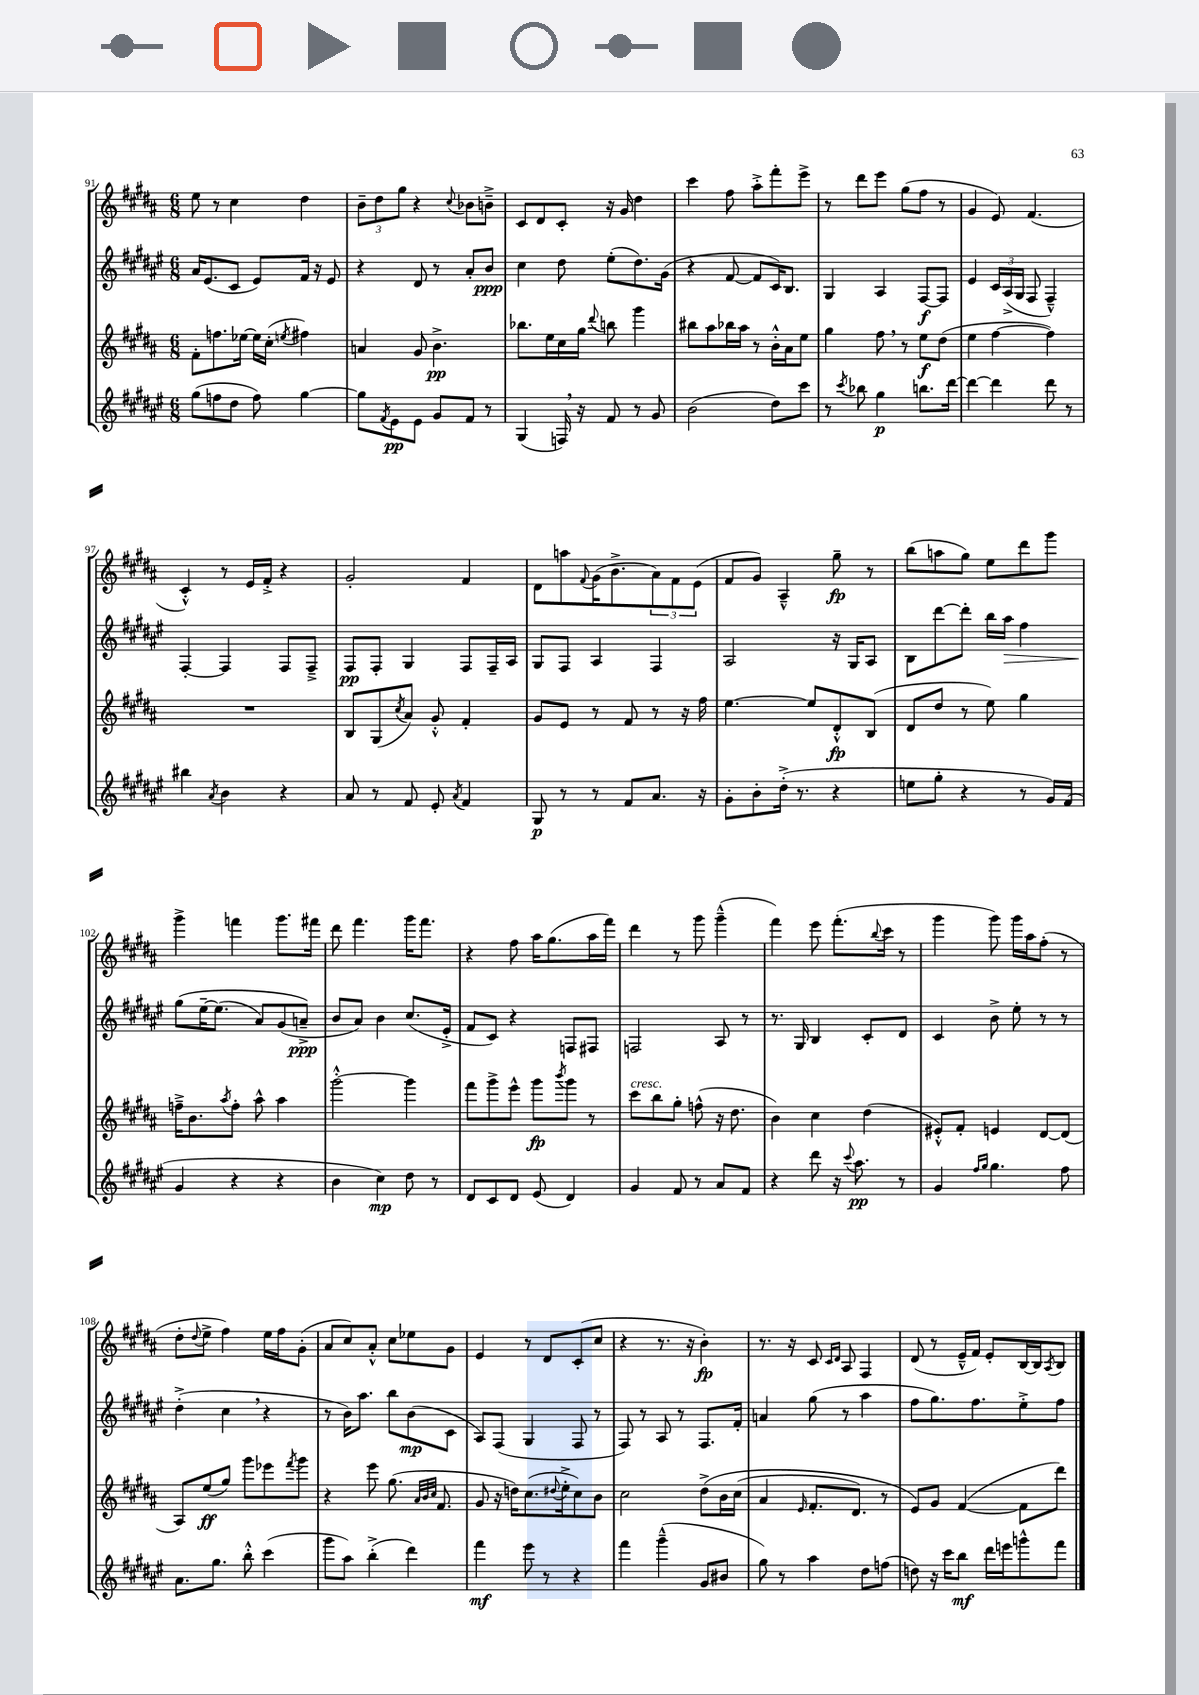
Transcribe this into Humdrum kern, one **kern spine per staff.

**kern	**dynam	**kern	**dynam	**kern	**dynam	**kern	**dynam
*part4	*part4	*part3	*part3	*part2	*part2	*part1	*part1
*staff4	*staff4	*staff3	*staff3	*staff2	*staff2	*staff1	*staff1
*clefG2	*	*clefG2	*	*clefG2	*	*clefG2	*
*k[f#c#g#d#a#e#]	*	*k[f#c#g#d#a#]	*	*k[f#c#g#d#a#e#]	*	*k[f#c#g#d#a#]	*
*M6/8	*	*M6/8	*	*M6/8	*	*M6/8	*
=91	=91	=91	=91	=91	=91	=91	=91
(8gg#\L	.	8f#'\L	.	16a#/KL	.	8ee\	.
.	.	.	.	(8.e#/	.	.	.
8ffn\	.	8.ffn\	.	.	.	8r	.
8dd#\J	.	.	.	8c#/J	.	4cc#\	.
.	.	[16ee-X\Jk	.	.	.	.	.
8ff\)	.	16ee-\LL]	.	8e#/L)	.	.	.
.	.	(16cc#'\JJ	.	.	.	.	.
.	.	8qeen/	.	.	.	.	.
[4gg#\	.	4ff#X\)	.	16f#/Jk	.	4dd#\	.
.	.	.	.	16r	.	.	.
.	.	.	.	8e#/	.	.	.
=92	=92	=92	=92	=92	=92	=92	=92
8gg#\L]	.	4an/	.	4r	.	12b~\L	.
.	.	.	.	.	.	12dd#\	.
8qf#/	.	.	.	.	.	.	.
8e#\	pp	.	.	.	.	.	.
.	.	.	.	.	.	12gg#\J	.
8e#\J	.	8g#/	.	8d#/	.	4r	.
8g#/L	.	4.b^\	pp	8r	.	.	.
.	.	.	.	.	.	8qqcc#/	.
8f#/J	.	.	.	8a#'/L	.	8b-X\L	.
8r	.	.	.	8b/J	ppp	8bn~^\J	.
=93	=93	=93	=93	=93	=93	=93	=93
(4G#/	.	8.bb-X\L	.	4cc#\	.	8c#/L	.
.	.	.	.	.	.	8d#/	.
.	.	16ee\L	.	.	.	.	.
16Fn,/)	.	16cc#\	.	8dd#\	.	8c#'/J	.
16r	.	16gg#\JJ	.	.	.	.	.
.	.	8qqddd#/	.	.	.	.	.
8f#/	.	8bbn\	.	(8ee#'\L	.	16r	.
.	.	.	.	.	.	16g#/	.
8r	.	4ggg#\	.	8.dd#\)	.	4dd#\	.
8g#/	.	.	.	.	.	.	.
.	.	.	.	(16g#\Jk	.	.	.
=94	=94	=94	=94	=94	=94	=94	=94
(2b\	.	8bb#X\L	.	4r	.	4ccc#\	.
.	.	8aa#\	.	.	.	.	.
.	.	16bb-X\L	.	[8f#/	.	8ff#\	.
.	.	16aa#\JJ	.	.	.	.	.
.	.	8r	.	8f#/L]	.	8aa#'^\L	.
8dd#\L)	.	16b'^^\LL	.	16c#/K)	.	8fff#'\	.
.	.	16a#\J	.	8.B/J	.	.	.
8ccc#\J	.	8ee\J	.	.	.	8eee^\J	.
=95	=95	=95	=95	=95	=95	=95	=95
8r	.	4gg#\	.	4G#/	.	8r	.
8qccc#/	.	.	.	.	.	.	.
8bb-X\	.	.	.	.	.	8ddd#\L	.
4gg#\	p	8ff#,\	.	4A#/	.	8eee\J	.
.	.	8r	.	.	.	(8gg#\L	.
8.bbn\L	.	8ee\L	f	[8F#/L	f	8ff#\J	.
.	.	(8dd#\J	.	8F#/J]	.	8r	.
[16ddd#\Jk	.	.	.	.	.	.	.
=96	=96	=96	=96	=96	=96	=96	=96
4ddd#\_	.	4ee\	.	4e#/	.	4g#/	.
4ddd#\]	.	[4ff#\	.	24c#/LL	.	8e/)	.
.	.	.	.	(24A#^/	.	.	.
.	.	.	.	24G#/JJ	.	.	.
.	.	.	.	8F#/	.	(4.f#/	.
8ddd#\	.	4ff#\])	.	4F#~^^/)	.	.	.
8r	.	.	.	.	.	.	.
!!LO:LB:g=z
=97	=97	=97	=97	=97	=97	=97	=97
4bb#X\	.	2.r	.	[4F#'/	.	4c#'^^/)	.
8qa#/	.	.	.	.	.	.	.
4b\	.	.	.	4F#/]	.	8r	.
.	.	.	.	.	.	16e/LL	.
.	.	.	.	.	.	16f#'^/JJ	.
4r	.	.	.	8F#/L	.	4r	.
.	.	.	.	8F#~^/J	.	.	.
=98	=98	=98	=98	=98	=98	=98	=98
8a#/	.	8B/L	.	8F#/L	pp	2g#'/	.
8r	.	(8G#/	.	8F#'/J	.	.	.
.	.	8qcc#/	.	.	.	.	.
8f#/	.	8a#/J)	.	4G#/	.	.	.
8e#'/	.	8g#'^^/	.	.	.	.	.
8qa#/	.	.	.	.	.	.	.
4f#/	.	4f#'/	.	8F#/L	.	4f#/	.
.	.	.	.	16F#~/L	.	.	.
.	.	.	.	16A#/JJ	.	.	.
=99	=99	=99	=99	=99	=99	=99	=99
8G#/	p	8g#/L	.	8G#/L	.	8d#\L	.
8r	.	8e/J	.	8F#/J	.	8aan\	.
.	.	.	.	.	.	8qqf#/	.
8r	.	8r	.	4A#/	.	(16g#\K	.
.	.	.	.	.	.	8.b^\	.
8f#/L	.	8f#/	.	.	.	.	.
8.a#/J	.	8r	.	4F#/	.	12a#\)	.
.	.	.	.	.	.	12f#\	.
.	.	16r	.	.	.	.	.
.	.	.	.	.	.	(12e\J	.
16r	.	16ff#\	.	.	.	.	.
=100	=100	=100	=100	=100	=100	=100	=100
8g#'\L	.	[4.ee\	.	2A#/	.	8f#/L	.
8b'\	.	.	.	.	.	8g#/J)	.
(16dd#'^\Jk	.	.	.	.	.	4A#~^^/	.
8.r	.	.	.	.	.	.	.
.	.	8ee/L]	.	.	.	.	.
4r	.	8d#'^^/	fp	16r	.	8gg#~\	fp
.	.	.	.	16G#/KL	.	.	.
.	.	(8B/J	.	8A#/J	.	8r	.
=101	=101	=101	=101	=101	=101	=101	=101
8een\L	.	8d#/L	.	8B\L	.	(8bb\L	.
8gg#'\J	.	8dd#/J	.	[8ddd#\	.	8aan\	.
4r	.	8r	.	8ddd#'\J]	.	8gg#\J)	.
.	.	8ee\)	.	16bb\LL	.	8ee\L	.
!	!	!	!	!	!LO:HP:b	!	!
.	.	.	.	16aa#\JJ	>	.	.
8r	.	4gg#\	.	4ff#\	.	8ddd#\	.
16g#/LL)	.	.	.	.	.	8ggg#\J	.
(16f#/JJ	.	.	.	.	.	.	.
!!LO:LB:g=z
=102	=102	=102	=102	=102	=102	=102	=102
4g#/	.	16ffn~^\KL	.	(8gg#\L	.	4ggg#^\	.
.	.	8.b\	.	.	.	.	.
.	.	.	.	[16ee#~\K	]	.	.
.	.	.	.	(8.ee#\J]	.	.	.
.	.	8qaa#/	.	.	.	.	.
4r	.	8ff'\J	.	.	.	4fffn\	.
.	.	8aa#^^\	.	8a#/L)	.	.	.
4r	.	4aa#\	.	(8g#/	.	8.ggg#\L	.
.	.	.	.	8an~^/J)	ppp	.	.
.	.	.	.	.	.	16fff#X\Jk	.
=103	=103	=103	=103	=103	=103	=103	=103
4b\	.	[2ggg#'^^\	.	8b/L	.	8ddd#\	.
.	.	.	.	8a#/J)	.	4.fff#\	.
4cc#\)	mp	.	.	4b\	.	.	.
8dd#\	.	4ggg#\]	.	(8.cc#/L	.	16ggg#\KL	.
.	.	.	.	.	.	8.fff#\J	.
8r	.	.	.	.	.	.	.
.	.	.	.	16e#'^/Jk	.	.	.
=104	=104	=104	=104	=104	=104	=104	=104
8d#/L	.	8fff#\L	.	8f#/L	.	4r	.
8c#/	.	8ggg#^\	.	8c#/J)	.	.	.
8d#/J	.	8eee^^\J	.	4r	.	8ff#\	.
(8e#/	.	8ggg#\L	fp	.	.	16aa#\KL	.
.	.	.	.	.	.	(8.gg#\	.
.	.	8qbbb/	.	.	.	.	.
4d#/)	.	8ggg#\J	.	8Fn/L	.	.	.
.	.	8r	.	8F#X/J	.	16aa#\L	.
.	.	.	.	.	.	16fff#\JJ)	.
=105	=105	=105	=105	=105	=105	=105	=105
!	!	!LO:TX:a:i:t=cresc.	!	!	!	!	!
4g#/	.	8ccc#\L	.	2Fn/	.	4ddd#\	.
.	.	8bb\	.	.	.	.	.
8f#/	.	8gg#'\J	.	.	.	8r	.
8r	.	(8ffn^^\	.	.	.	8ggg#\	.
8a#/L	.	16r	.	8A#/	.	(4ggg#~^^\	.
.	.	8.dd#\	.	.	.	.	.
8f#/J	.	.	.	8r	.	.	.
=106	=106	=106	=106	=106	=106	=106	=106
4r	.	4b\)	.	8.r	.	4fff#\)	.
.	.	.	.	16G#/	.	.	.
8ddd#\	.	4cc#\	.	4B/	.	8eee\	.
16r	.	.	.	.	.	(8.fff#'\L	.
8qqccc#/	.	.	.	.	.	.	.
8.aa#\	pp	.	.	.	.	.	.
.	.	(4dd#\	.	8c#'/L	.	.	.
.	.	.	.	.	.	8qqbb/	.
.	.	.	.	.	.	16ccc#\Jk	.
8r	.	.	.	8d#/J	.	8r	.
=107	=107	=107	=107	=107	=107	=107	=107
4g#/	.	8e#X'^^/L)	.	4c#/	.	4ggg#\	.
.	.	8f#'/J	.	.	.	.	.
16qqff#/LL	.	.	.	.	.	.	.
16qqgg#/JJ	.	.	.	.	.	.	.
4.gg#\	.	4en/	.	8b^\	.	8ggg#\)	.
.	.	.	.	8ee#'\	.	16ggg#\LL	.
.	.	.	.	.	.	16aa#\J	.
.	.	[8d#/L	.	8r	.	(8ff#'\J	.
8ff#\	.	(8d#/J]	.	8r	.	8r	.
!!LO:LB:g=z
=108	=108	=108	=108	=108	=108	=108	=108
8.a#\L	.	8A#/L)	.	(4dd#'^\	.	8dd#'\L	.
.	.	.	.	.	.	8qqdd#/	.
.	.	(8ee/	ff	.	.	8ee^\J	.
8.gg#\J	.	.	.	.	.	.	.
.	.	8gg#/J)	.	4cc#,\	.	4ff#\)	.
8bb'^^\	.	8ggg#\L	.	.	.	.	.
(4ccc#\	.	8eee-X\	.	4r	.	16ee\LL	.
.	.	.	.	.	.	16ff#\J	.
.	.	8qfff#/	.	.	.	.	.
.	.	8ggg#\J	.	.	.	(8g#'\J	.
=109	=109	=109	=109	=109	=109	=109	=109
8ggg#\L	.	4r	.	8r	.	8a#/L	.
8aa#\J)	.	.	.	16b\KL)	.	8cc#/)	.
.	.	.	.	8.aa#\J	.	.	.
(4bb'^\	.	8eee\	.	.	.	8a#'^^/J	.
.	.	(8.gg#\	.	8bb\L	.	8cc#\L	.
4ddd#\)	.	.	.	(8b\	mp	8ee-X\	.
.	.	32qqa#/LLL	.	.	.	.	.
.	.	32qqb/	.	.	.	.	.
.	.	32qqcc#/JJJ	.	.	.	.	.
.	.	8.f#/	.	.	.	.	.
.	.	.	.	8c#\J	.	8g#\J	.
=110	=110	=110	=110	=110	=110	=110	=110
4fff#\	mf	8g#/	.	8A#/L)	.	4e/	.
.	.	16r	.	(8F#/J	.	.	.
.	.	16ddn\KL)	.	.	.	.	.
8eee#\	.	(8.cc#\	.	4G#/	.	8r	.
8r	.	.	.	.	.	8d#/L	.
.	.	8qqdd#X/	.	.	.	.	.
.	.	16ee'^\k	.	.	.	.	.
4r	.	8cc#\)	.	8F#/	.	(8c#'/	.
.	.	8b\J	.	8r	.	8cc#/J	.
=111	=111	=111	=111	=111	=111	=111	=111
4fff#\	.	2cc#\	.	8F#/)	.	4r	.
.	.	.	.	8r	.	.	.
(4ggg#~^^\	.	.	.	8A#/	.	8.r	.
.	.	.	.	8r	.	.	.
.	.	.	.	.	.	16r	.
8g#/L	.	(8dd#^\L	.	8.F#/L	.	4b'\)	fp
8b#X/J	.	16b\L	.	.	.	.	.
.	.	(16cc#\JJ	.	16f#'/Jk	.	.	.
=112	=112	=112	=112	=112	=112	=112	=112
8gg#\)	.	4a#/	.	4an/	.	8.r	.
8r	.	.	.	.	.	.	.
.	.	.	.	.	.	16r	.
.	.	16qqe/	.	.	.	.	.
4aa#\	.	8.f#'/L	.	(8gg#\	.	8c#/	.
.	.	.	.	.	.	16qqc#/LL	.
.	.	.	.	.	.	16qqd#/JJ	.
.	.	.	.	8r	.	8A#/	.
.	.	8.d#/J)	.	.	.	.	.
8dd#\L	.	.	.	4aa#\	.	4F#/	.
(8ffn\J	.	8r	.	.	.	.	.
=113	=113	=113	=113	=113	=113	=113	=113
8ddn\)	.	8e/L)	.	8ff#\L	.	(8d#/	.
16r	.	8g#/J	.	8.gg#\)	.	8r	.
16ccc#\KL	.	.	.	.	.	.	.
8bb\J	mf	([4f#/	.	.	.	16e~^^/LL	.
.	.	.	.	8.ff#\	.	16f#/JJ)	.
16ddd#\LL	.	.	.	.	.	8e'/L	.
16eeen\J	.	.	.	.	.	.	.
8gggn^^\	.	8f#\L]	.	8ee#'^\	.	[16B/L	.
.	.	.	.	.	.	16B/J]	.
.	.	.	.	.	.	8qA#/	.
8fff#\J	.	8ddd#\J)	.	8ff#\J	.	8B/J	.
==	==	==	==	==	==	==	==
*-	*-	*-	*-	*-	*-	*-	*-
